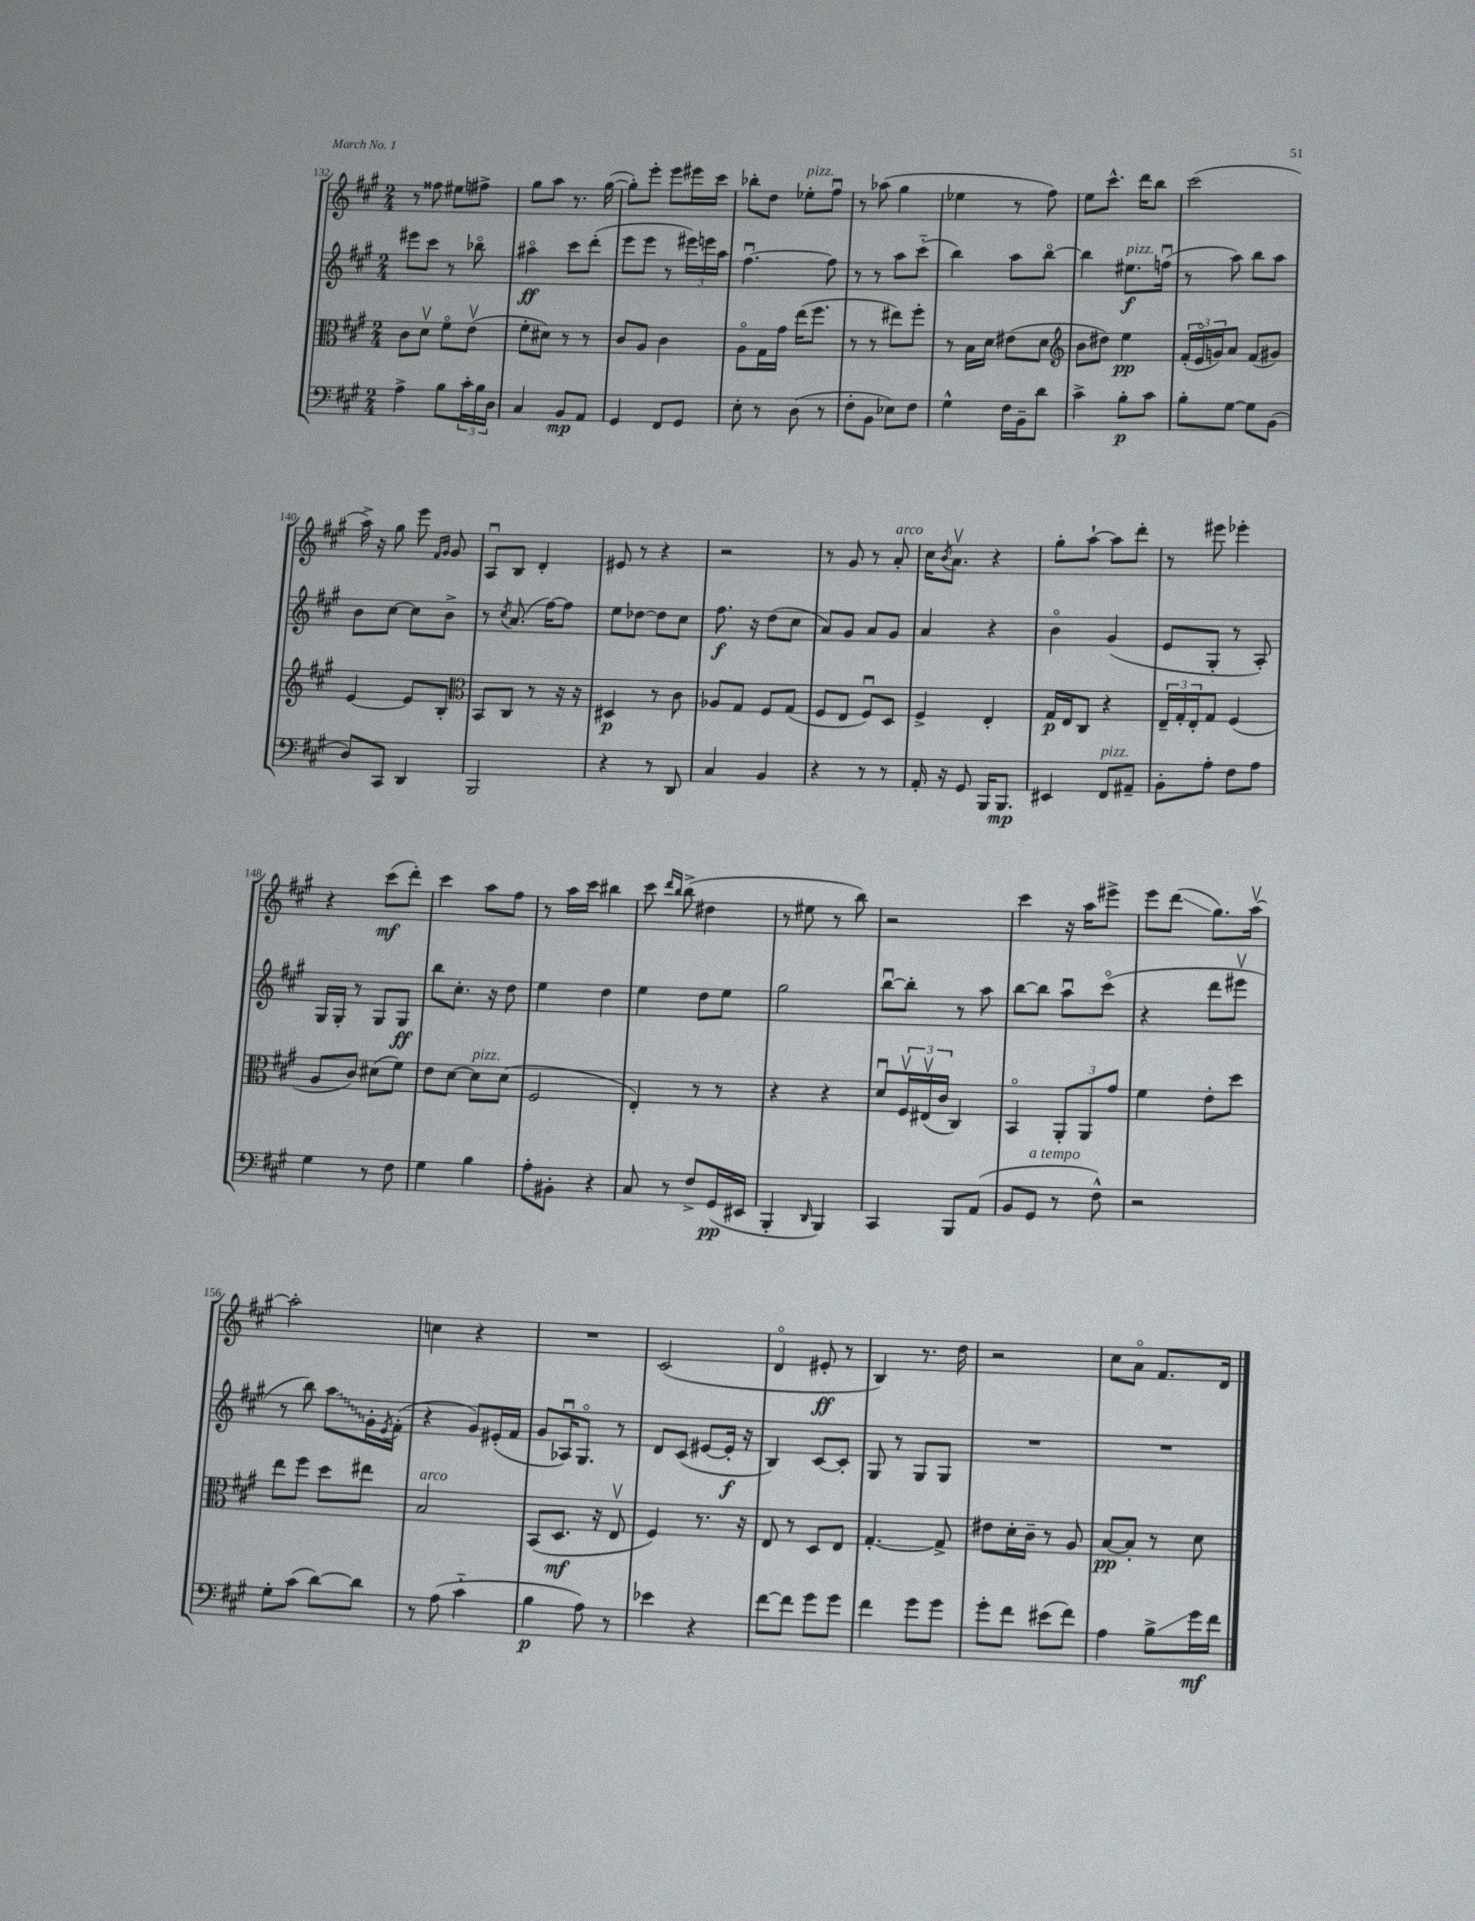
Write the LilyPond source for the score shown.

<<
\new StaffGroup <<
\new Staff = "s0" {
    \clef treble \key a \major \numericTimeSignature \time 2/4
    r8 fisis''8 eis''8 fis''8-> |
    gis''8 a''8 r8. gis''16~( |
    gis''8-.) e'''8-. e'''8 eis'''16 cis'''16 |
    bes''8-. d''8 ees''8-.^\markup { \italic "pizz." } fis''8\downbow |
    r8 aes''8( gis''4 |
    ees''4 r8 fis''8) |
    e''8 cis'''8.-^ d'''16 b''8 |
    cis'''2( |
    a''16->) r16 gis''8 e'''8 \grace { fis'16 gis'16 } gis'8 |
    a8\downbow b8 d'4-. |
    eis'8 r8 r4 |
    r2 |
    r8 gis'8 r8 a'8-.^\markup { \italic "arco" } |
    cis''16 \acciaccatura { b'8 } a'8.\upbow r4 |
    gis''8-. a''8~-! a''8 d'''8-. |
    r8 eis'''8 ees'''4-. |
    r4 cis'''8\mf( d'''8-.) |
    cis'''4 a''8 fis''8 |
    r8 a''16 cis'''16 bis''4 |
    cis'''8 \grace { d'''16 b''16 } b''8->( dis''4 |
    r8 eis''8 r8 b''8) |
    r2 |
    cis'''4 r16 a''16 eis'''8-> |
    e'''8 d'''8\glissando( gis''8.) a''16~\upbow |
    a''2-. |
    c''4 r4 |
    R2 |
    cis'2( |
    d'4\flageolet eis'8-.\ff r8 |
    b4) r8. d''16 |
    r2 |
    cis''8 a'8\flageolet fis'8. d'16 \bar "|." |
}
\new Staff = "s1" {
    \clef treble \key a \major \numericTimeSignature \time 2/4
    eis'''8 cis'''8 r8 bes''8\flageolet |
    ais''4\flageolet\ff cis'''8 d'''8-.( |
    e'''8 e'''8 r8 \tuplet 3/2 { eis'''16) e'''16 a''16 } |
    fis''4.~\downbow fis''8 |
    r8 r8 a''8 cis'''8-_( |
    b''4) a''8 b''8~\flageolet |
    b''4 eis''8.\f^\markup { \italic "pizz." } f''16\downbow( |
    r8 a''8) b''8 a''8 |
    b'8 cis''8~ cis''8 b'8-> |
    r8 \acciaccatura { cis''8 } a'8.( fis''16~) fis''8 |
    e''8 des''8~ des''8 cis''8 |
    fis''8.\f r16 d''8( cis''8 |
    a'8) gis'8 a'8 gis'8 |
    a'4 r4 |
    b'4\flageolet gis'4( |
    e'8 gis8-. r8 a8-.) |
    gis16 gis16-. r8 gis8 gis8\ff |
    b''8 cis''8.-. r16 d''8 |
    e''4 d''4 |
    e''4 d''8 e''8 |
    gis''2 |
    b''8~\downbow b''8-. r8 a''8 |
    b''8~ b''8 a''8\downbow cis'''8\flageolet( |
    r4 d'''8 eis'''8\upbow |
    r8 b''8) \once \override Glissando.style = #'zigzag a''8\glissando gis'16-. \acciaccatura { e'8 } fis'16-.( |
    r4 gis'8) eis'16-.( fis'16 |
    gis'8 aes16\downbow) gis8.\flageolet r8 |
    d'8 cis'8( eis'8~ eis'16-.\f r16 |
    b4) cis'8~ cis'8-. |
    gis8 r8 gis8 gis8 |
    R2 |
    R2 \bar "|." |
}
\new Staff = "s2" {
    \clef alto \key a \major \numericTimeSignature \time 2/4
    cis'8 d'8\upbow fis'8\flageolet e'8\upbow( |
    fis'8-. dis'8) r8 r8 |
    cis'8 a8 cis'4 |
    a8\flageolet gis16 gis'16 e''16( fis''8. |
    r8 r8 eis''8) fis''8-. |
    r8 b16 d'16 eis'8( d'8 |
    \clef treble b'8 dis''8) e''4\pp |
    \tuplet 3/2 { fis'16-.( e'16\flageolet g'16) } a'8 fis'8( gis'8) |
    e'4~ e'8 b8-. |
    \clef alto b,8 cis8 r8 r16 r16 |
    dis4\p r8 cis'8 |
    aes8 gis8 fis8 gis8( |
    fis8 e8 fis8\downbow) d8 |
    fis4-> e4-. |
    gis16\p e16 cis8 r4 |
    \tuplet 3/2 { e16-- gis16-. e16-. } gis8 fis4( |
    a8 cis'8) dis'8( fis'8) |
    e'8 d'8~ d'8^\markup { \italic "pizz." } d'8( |
    fis2 |
    e4-.) r8 r8 |
    r4 r4 |
    d'8\downbow \tuplet 3/2 { fis16\upbow eis16\upbow( cis'16 } cis4) |
    b,4\flageolet \tuplet 3/2 { a,8-. a,8 gis'8 } |
    fis'4 e'8-. d''8 |
    e''8 fis''8 d''8 eis''8 |
    b2^\markup { \italic "arco" } |
    b,8( d8.\mf r16 e8\upbow |
    fis4) r8. r16 |
    e8 r8 d8 e8 |
    gis4.~-. gis8-> |
    eis'8 d'16-. cis'16-- r8 a8 |
    b8~\pp b8-. r8 d'8 \bar "|." |
}
\new Staff = "s3" {
    \clef bass \key a \major \numericTimeSignature \time 2/4
    a4-> b8 \tuplet 3/2 { cis'16-. b16 d16 } |
    cis4 b,8\mp a,8 |
    gis,4 fis,8 gis,8 |
    e8-. r8 d8( r8 |
    fis8-. b,8 ees8) fis8 |
    gis4-^ fis16 b,16-- d'8 |
    cis'4-> b8-.\p cis'8 |
    b8-. gis8~ gis8 b,8( |
    d8) cis,8 d,4 |
    b,,2 |
    r4 r8 d,8 |
    cis4 b,4 |
    r4 r8 r8 |
    a,16-. r16 gis,8 b,,16 b,,8.\mp |
    eis,4 fis,8^\markup { \italic "pizz." } ais,8-- |
    b,8-. a8-. fis8 a8 |
    gis4 r8 fis8 |
    gis4 b4 |
    a8-. bis,8-. r4 |
    cis8 r8 fis8-> gis,16\pp( eis,16 |
    b,,4-. \grace { d,16 } b,,4) |
    cis,4 b,,8 a,8( |
    b,8 gis,8^\markup { \italic "a tempo" } r8 fis8-^) |
    r2 |
    gis8-. cis'8( d'8~) d'8 |
    r8 a8( cis'4-_ |
    b4\p a8) r8 |
    ees'4 r4 |
    fis'8~ fis'8 gis'8 gis'8 |
    fis'4 gis'8 gis'8 |
    gis'8-. fis'8 eis'8( fis'8) |
    a4 b8->\glissando gis'16\mf fis'16 \bar "|." |
}
>>
>>
\layout { \context { \Score currentBarNumber = #132 } }
